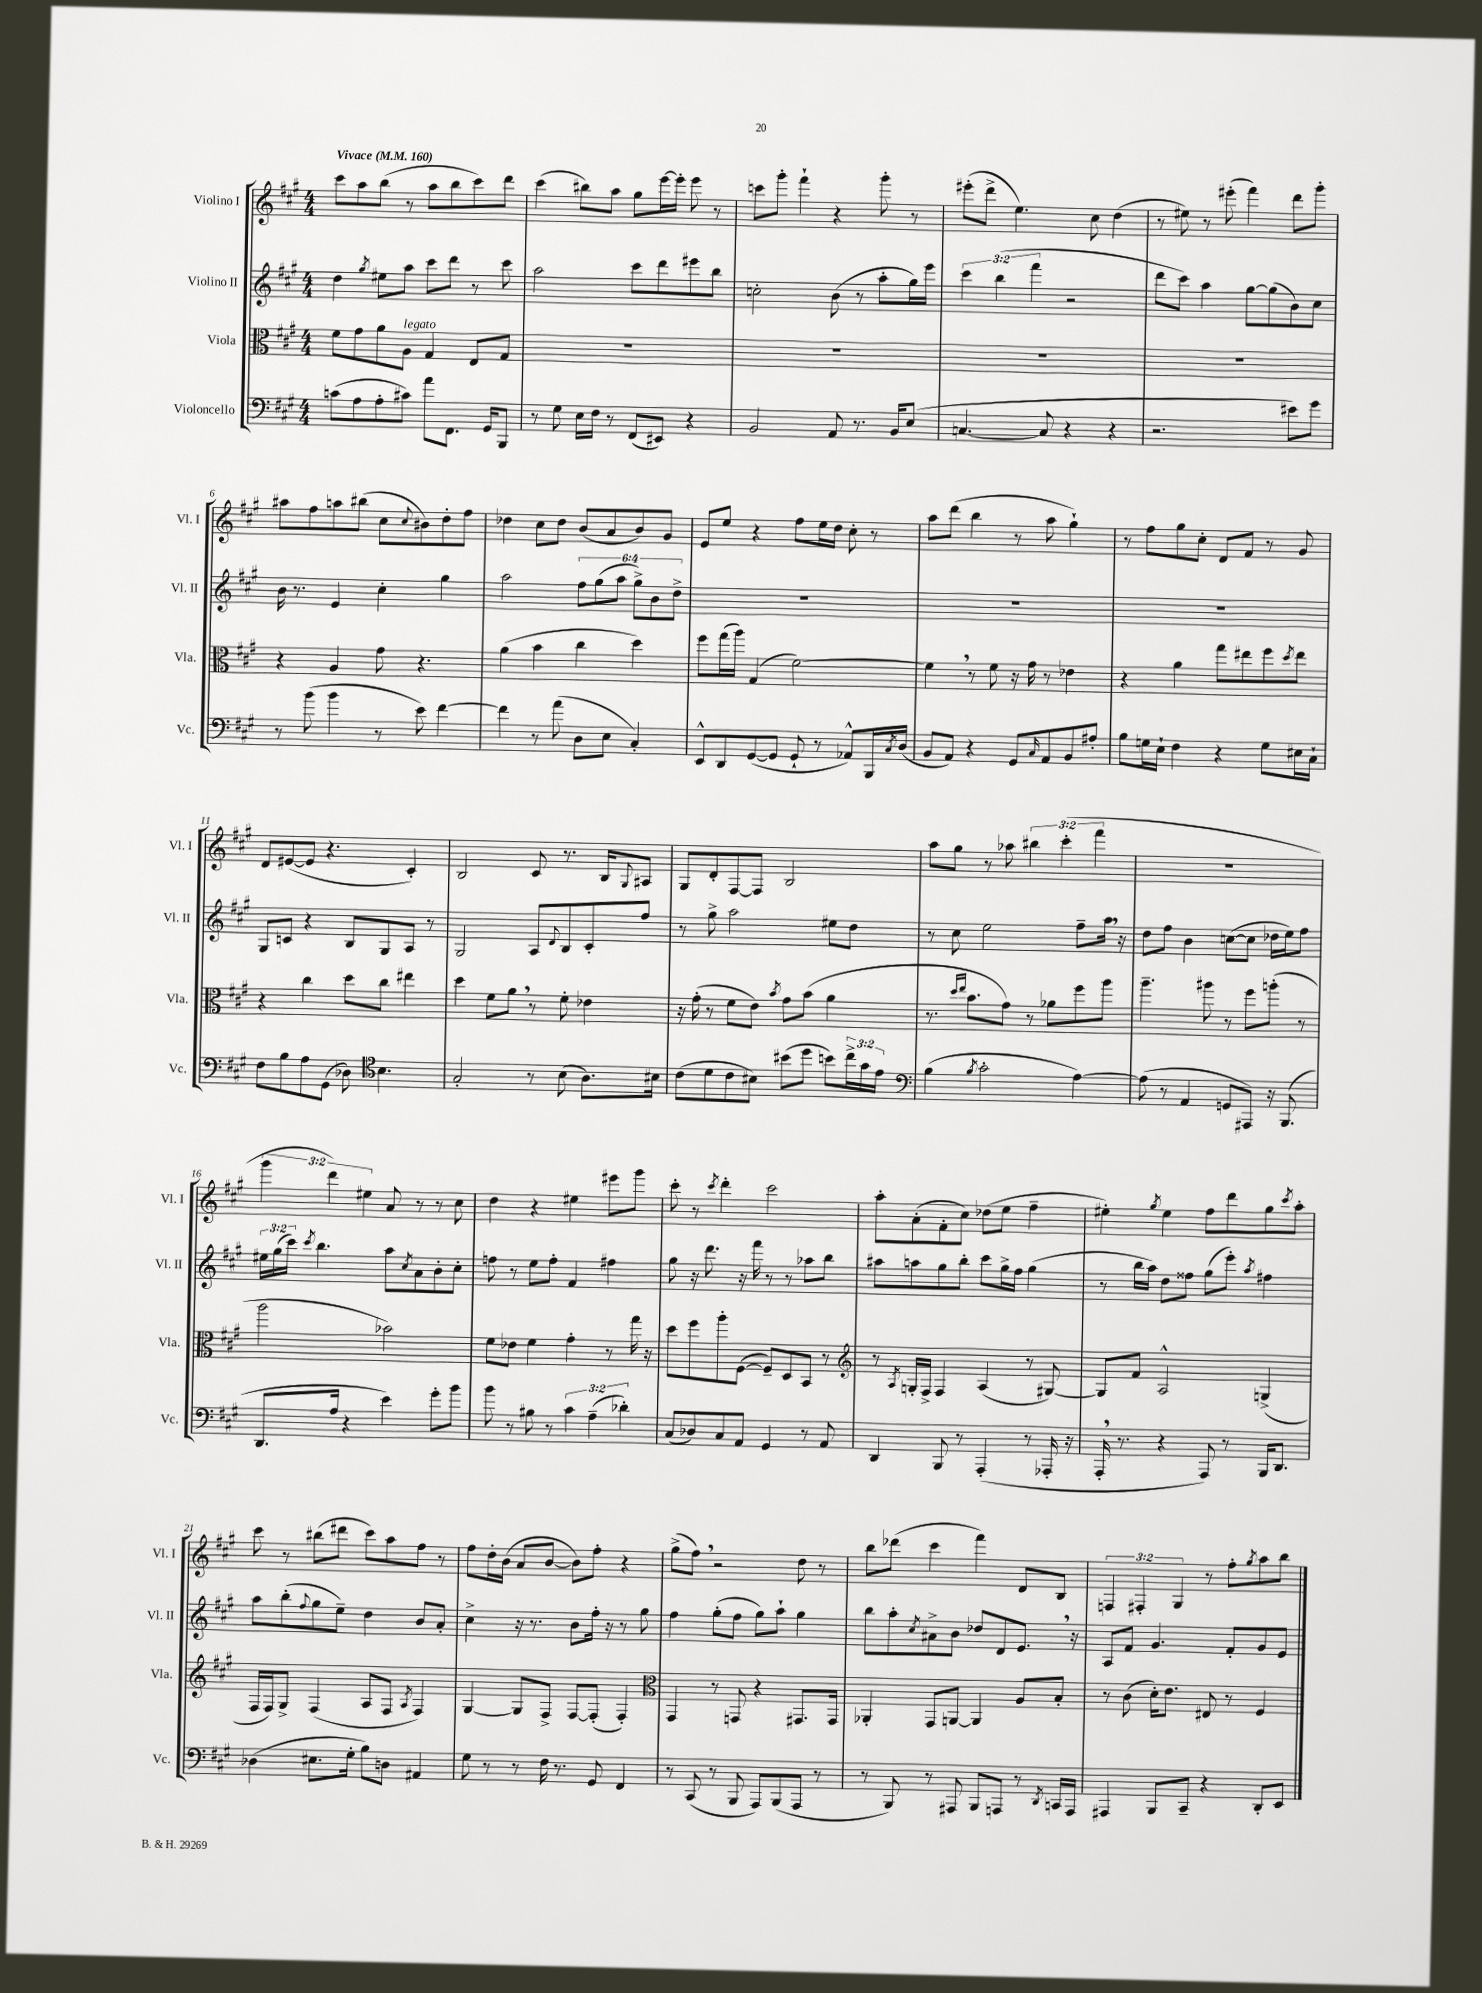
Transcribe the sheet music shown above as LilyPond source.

<<
\new StaffGroup <<
\new Staff = "s0" \with { instrumentName = "Violino I" shortInstrumentName = "Vl. I" } {
    \clef treble \key a \major \numericTimeSignature \time 4/4 \override Staff.TupletNumber.text = #tuplet-number::calc-fraction-text \tempo "Vivace" 4 = 160
    cis'''8 a''8 b''8( r8 a''8 b''8 cis'''8) d'''8 |
    cis'''4( bis''8) a''8 gis''8 e'''16~ e'''16-. e'''8 r8 |
    c'''8 gis'''8-. fis'''4-! r4 gis'''8-. r8 |
    eis'''8-.( d'''8-> e''4.) cis''8 d''4( |
    r8 eis''8) r8 eis'''8-.( fis'''4) d'''8 gis'''8-. |
    ais''8 fis''8 a''8 bis''8( cis''8 \appoggiatura { cis''8 } bis'8) d''8-. fis''8 |
    des''4 cis''8 des''8 b'8( a'8 b'8) gis'8 |
    e'8 e''8 r4 fis''8 e''16 d''16 cis''8-. r8 |
    a''8 d'''8( b''4 r8 a''8 gis''4-!) |
    r8 fis''8 gis''8 cis''8-. d'8 fis'8 r8 gis'8 |
    d'8 eis'8~( eis'8 r4. cis'4-.) |
    b2 cis'8 r8. b16 \appoggiatura { gis8 } ais8 |
    gis8 d'8-. fis8~ fis8 b2 |
    a''8 gis''8 r8 aes''8 \tuplet 3/2 { bis''4 cis'''4-.( fis'''4 } |
    R1 |
    \tuplet 3/2 { gis'''4 d'''4) eis''4 } a'8 r8 r8 cis''8 |
    d''4 r4 eis''4 eis'''8 gis'''8 |
    cis'''8-. r8 \acciaccatura { cis'''8 } d'''4-. cis'''2 |
    a''8-. a'8-.( fis'8-. cis''8) des''8( e''8 fis''4-- |
    eis''4-.) \acciaccatura { gis''8 } eis''4 fis''8 d'''8 gis''8 \acciaccatura { cis'''8 } a''8-. |
    cis'''8 r8 bis''8( dis'''8 cis'''8) a''8 fis''8 r8 |
    fis''8 d''16-. b'16( a'8 b'8~ b'8) fis''8-. r4 |
    gis''8->( fis''8) \breathe r2 d''8 r8 |
    b''8 des'''8( cis'''4 fis'''4) d'8 b8 |
    \tuplet 3/2 { f4 fis4-. gis4 } r8 fis''8-. \acciaccatura { gis''8 } a''8 b''8 \bar "|." |
}
\new Staff = "s1" \with { instrumentName = "Violino II" shortInstrumentName = "Vl. II" } {
    \clef treble \key a \major \numericTimeSignature \time 4/4 \override Staff.TupletNumber.text = #tuplet-number::calc-fraction-text
    d''4 \acciaccatura { gis''8 } eis''8 a''8 cis'''8 d'''8 r8 cis'''8 |
    a''2 cis'''8 d'''8 eis'''8 b''8 |
    c''2-. b'8( r8 a''8-. gis''16) e'''16 |
    \tuplet 3/2 { cis'''4 b''4( fis'''4 } r2 |
    d'''8 cis'''8) a''4 gis''8~ gis''8( b'8) cis''8 |
    b'16 r8. e'4 cis''4-. gis''4 |
    a''2 \tuplet 6/4 { fis''8 gis''8( a''8 gis''8->) b'8 d''8-> } |
    R1 |
    R1 |
    R1 |
    gis8 c'8 r4 b8 gis8 a8 r8 |
    gis2 a8 \appoggiatura { d'8 } b8 cis'8-. fis''8 |
    r8 gis''8-> a''2 eis''8 d''8 |
    r8 cis''8 e''2 fis''8-- a''16 \breathe r16 |
    d''8 fis''8 b'4 c''8~( c''8 des''16 e''16) fis''8 |
    \tuplet 3/2 { eis''16 gis''16( cis'''16) } \acciaccatura { cis'''8 } b''4. a''8 \acciaccatura { cis''8 } a'8 b'8-. cis''8-. |
    f''8 r8 e''8 f''8-. fis'4 fis''4 |
    gis''8 r16 d'''8. r16 fis'''16 r8 r8 aes''8 b''8 |
    ais''8 a''8 gis''8 b''8-. cis'''8 gis''16-> fis''16 gis''4( |
    r8 b''16 a''16) d''8 fisis''8 gis''8( e'''8-.) \acciaccatura { a''8 } fis''4 |
    a''8 b''8-.( \appoggiatura { fis''8 } gis''8 e''8--) d''4 b'8 a'8-. |
    cis''4-> r16 r8. b'8 fis''16-. r16 r8 gis''8 |
    fis''4 gis''8-.( fis''8 gis''8) a''8-! gis''4 |
    b''8 a''8-. \acciaccatura { cis''8 } ais'8-> b'8 des''8 d'8 e'8. \breathe r16 |
    a8 fis'8 gis'4. fis'8-. gis'8 e'8 \bar "|." |
}
\new Staff = "s2" \with { instrumentName = "Viola" shortInstrumentName = "Vla." } {
    \clef alto \key a \major \numericTimeSignature \time 4/4
    fis'8 gis'8 a'8 a8^\markup { \italic "legato" } gis4 e8 gis8 |
    R1 |
    R1 |
    R1 |
    R1 |
    r4 a4 gis'8 r4. |
    a'4( b'4 cis''4 d''4) |
    fis''8 gis''16( a''16) gis4( fis'2~) |
    fis'4 \breathe r8 fis'8 r16 gis'16 r8 ees'4 |
    r4 a'4 gis''8 eis''8 fis''8 \acciaccatura { d''8 } eis''8 |
    r4 cis''4 d''8 cis''8 eis''4 |
    d''4 fis'8 a'8 \breathe r8 fis'8-. ees'4 |
    r16 gis'16-.( r8 fis'8 e'8) \acciaccatura { b'8 } gis'8 b'8( a'4 |
    r8. \grace { d''16 e''16 } b'8. gis'8) r8 aes'8 fis''8 a''8 |
    a''4.-- ais''8 r8 fis''8 a''8-.( r8 |
    a''2 bes'2) |
    fis'8 ees'8 fis'4 gis'4-. r8 gis''16 r16 |
    d''8 fis''8 a''8-. fis8~( fis8--) d8 b,8 r8 |
    \clef treble r8 \acciaccatura { a8 } g16-. fis16-> fis4 a4( r8 gis8~) |
    gis8 fis'8 a2-^ g4->( |
    fis16 fis16) gis8-> fis4( a8 fis8 \acciaccatura { a8 } fis4) |
    gis4~ gis8 fis8-> fis8~ fis8-.( fis4-.) |
    \clef alto gis,4 r8 g,8 r4 gis,8. gis,16 |
    aes,4-. gis,8 a,8~ a,4 a8 b8-. |
    r8 cis'8( d'16-.) e'8. eis8 r8 fis4 \bar "|." |
}
\new Staff = "s3" \with { instrumentName = "Violoncello" shortInstrumentName = "Vc." } {
    \clef bass \key a \major \numericTimeSignature \time 4/4 \override Staff.TupletNumber.text = #tuplet-number::calc-fraction-text
    c'8( a8 a8-. cis'8) a'8 fis,8. gis,16 b,,8 |
    r8 gis8 e16 fis16 r8 fis,8( eis,8) r4 |
    b,2 a,8 r8. b,16 e8( |
    c4.~ c8 r4 r4 |
    r2. eis'8) gis'8 |
    r8 b'8( b'4 r8 e'8) fis'4~ |
    fis'4 r8 a'8( d8 e8 cis4-.) |
    e,8-^ d,8 gis,8~( gis,8 gis,8-! r8 aes,8-^) b,,16 \acciaccatura { cis8 } d16( |
    b,8 a,8) r4 gis,8 \grace { cis16 } a,8 b,8 ais8-. |
    b8 g16 e16-! fis4 r4 g8 eis16 cis16-! |
    fis8 b8 a8 gis,8( des8) \clef tenor b4. |
    gis2-. r8 b8( a8.) bis16 |
    cis'8( d'8 cis'8 bis8) bis'8( d''8 b'8) \tuplet 3/2 { cis''16-> gis'16 e'16 } |
    \clef bass b4( \acciaccatura { b8 } cis'2-. a4~) |
    a8( r8 a,4 g,8 ais,,8) r16 b,,8.( |
    d,8. a16 r4 e'4) gis'8-. b'8 |
    b'8 r8 bis8 r8 \tuplet 3/2 { cis'4 a4--( des'4-.) } |
    cis8( des8) cis8 a,8 gis,4 r8 a,8 |
    d,4 b,,8 r8 a,,4-.( r8 aes,,16-. r16 |
    a,,16-. \breathe r8. r4 a,,8) r8 b,,16 d,8. |
    des4( eis8. gis16-. b8) d8 ais,4 |
    gis8 r8 r8 fis16 r8. gis,8 fis,4 |
    r8 cis,8( r8 b,,8 a,,8) b,,8( a,,8 r8 |
    r8 b,,8) r8 ais,,8 b,,8 a,,8 r8 \acciaccatura { d,8 } c,16 a,,16 |
    ais,,4 b,,8 cis,8-- r4 d,8-. e,8 \bar "|." |
}
>>
>>
